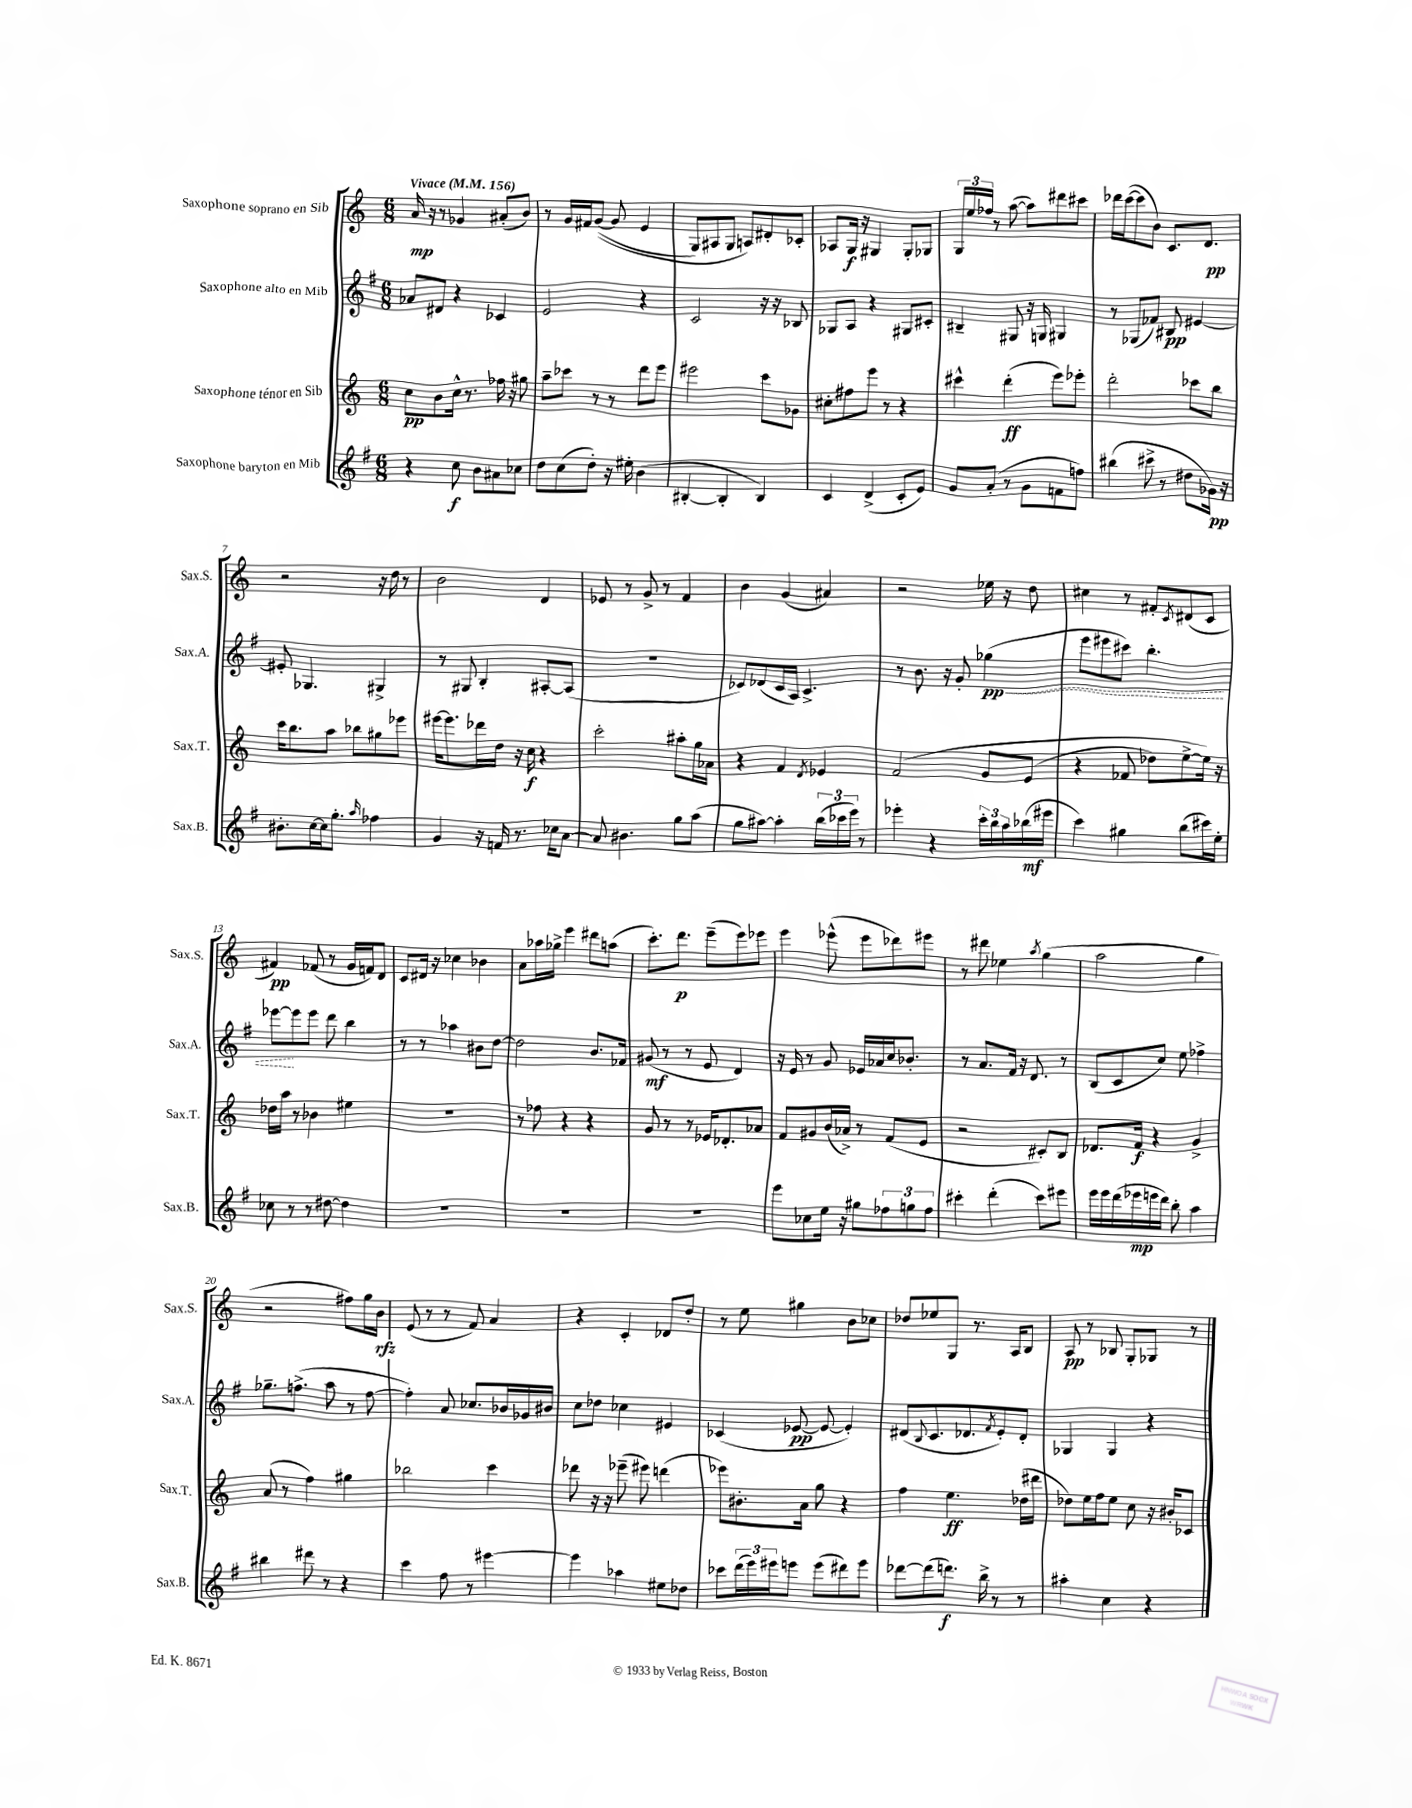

**kern	**kern	**kern	**kern
*staff4	*staff3	*staff2	*staff1
*clefG2	*clefG2	*clefG2	*clefG2
*k[f#]	*k[]	*k[f#]	*k[]
*M6/8	*M6/8	*M6/8	*M6/8
*MM156	*MM156	*MM156	*MM156
4r	8cc	8a-	16a
.	.	.	16r
.	8b	8d#	8r
8cc	16cc^^	4r	4g-
.	8.r	.	.
8b	.	.	.
8a#	16ff-	4c-	(8a#'
.	16r	.	.
8cc-	8gg#	.	8b)
=	=	=	=
8dd	8aa~	2e	8r
(8cc	8ccc-	.	16g
.	.	.	16f#
8dd')	8r	.	&(([8g
16r	8r	.	8g]
16ee#'	.	.	.
(4b	8ddd	4r	4e
.	8eee	.	.
=	=	=	=
[4B#'	2eee#	2c	8G)
.	.	.	8A#
4B#']	.	.	8G
.	.	.	8A&)
4B#)	8ccc	16r	8d#'
.	.	16r	.
.	8g-	8B-	8c-'
=	=	=	=
4c	8cc#'	8G-	8A-
.	8ff#	8A	16G
.	.	.	16r
(4d^	8eee	4r	4G#
.	8r	.	.
8c'	4r	8G#	8G#'
8e)	.	8c#'	8G-
=	=	=	=
8g	4ccc#^^	4B#~	24G
.	.	.	24ee
.	.	.	24ff-
(8a'	.	.	8r
8r	(4ddd'	8G#	([8aa
8g	.	16r	8aa])
.	.	16G	.
8f	8eee)	4G#	8ddd#
8ff)	8eee-'	.	8ccc#
=	=	=	=
(4bb#	2ddd'	8r	16ddd-
.	.	.	([16ccc
.	.	(8G-	8ccc]
8ccc#^	.	8f-)	8b)
8r	.	8B#	8.c
8dd#	8ccc-	[4e#	.
.	.	.	8.d
16g-)	8bb	.	.
16r	.	.	.
=	=	=	=
8.b#'	16ccc	8e#']	2r
.	8.bb	.	.
.	.	4.G-	.
[16cc	.	.	.
16cc]	8aa	.	.
8.gg'	.	.	.
.	8bb-	.	.
16qqaa	.	.	.
4ff-	8gg#	4G#^	16r
.	.	.	16dd
.	8eee-	.	8r
=	=	=	=
4g	[16eee#	8r	2b
.	8.eee#]	.	.
.	.	8G#	.
16r	16ddd-	4B'	.
16f	16dd	.	.
8.r	16r	.	.
.	16cc	.	.
.	4r	[8A#'	4d
16cc-	.	.	.
[8a	.	(8A#]	.
=	=	=	=
8a]	2ccc'	2.r	8e-
4.b#	.	.	8r
.	.	.	8g^
.	.	.	8r
8gg	8aa#'	.	4f
(8aa	16gg	.	.
.	16a-	.	.
=	=	=	=
8gg	4r	8c-)	4b
[8aa#)	.	(8d-	.
4aa#']	4f	16c-	(4g
.	.	16A)	.
.	.	4.c-^	.
.	8qd	.	.
(24bb	4e-	.	4a#)
24ccc-	.	.	.
24eee)	.	.	.
8r	.	.	.
=	=	=	=
4eee-'	&(2f	8r	2r
.	.	8.b	.
4r	.	.	.
.	.	16r	.
.	.	8g'	.
24ccc'	8g	(4gg-	16ee-
24bb	.	.	.
.	.	.	16r
24aa	.	.	.
(16bb-	(8e	.	8dd
16eee#	.	.	.
=	=	=	=
4ccc)	4r	8eee	4cc#
.	.	8eee#	.
4gg#	8f-	8ccc#)	8r
.	8dd-)	4.bb'	8f#'
.	.	.	8qc
(8bb	[8ee^	.	(8d#
16ccc#)	16ee]&)	.	8c
16ee'	16r	.	.
=	=	=	=
8cc-	16dd-	[8eee-	4f#)
.	16aa	.	.
8r	8r	8eee-]	.
8r	4b-	8eee-	(8f-
[8dd#	.	8ddd	8r
4dd#]	4ee#	4bb	16g
.	.	.	16f)
.	.	.	8d
=	=	=	=
2.r	2.r	8r	8c
.	.	8r	16d#
.	.	.	16r
.	.	4aa-	4cc-
.	.	8b#	4b-
.	.	[8dd	.
=	=	=	=
2.r	8r	2dd]	8a
.	8ff-	.	16aa-
.	.	.	16gg-^
.	4r	.	4eee
.	4r	8.b	8ddd#
.	.	.	(8aa
.	.	16f-	.
=	=	=	=
2.r	8g	(8g#	8.ccc')
.	8r	8r	.
.	.	.	8.ddd
.	8r	8r	.
.	16e-	8e	(8eee~
.	8.d-'	.	.
.	.	4d)	8eee)
.	8a-	.	8eee-
=	=	=	=
8eee	8f	16r	4eee
.	.	16e	.
8cc-	8g#	8r	.
16ee	(16b	8g	(8eee-^^
16r	16a-^)	.	.
8gg#	8r	16e-	8eee-
.	.	16a-	.
12ff-	(8f	16cc	8ddd-)
.	.	8.b-'	.
12gg	.	.	.
.	8e	.	8eee#
12ff-	.	.	.
=	=	=	=
4ccc#'	2r	8r	8r
.	.	8.a	8ddd#
(4ddd'	.	.	4ee-
.	.	16f#	.
.	.	16r	.
.	.	8.d	.
.	.	.	8qaa
8ccc#)	8c#')	.	(4gg
8eee#	8B	8r	.
=	=	=	=
16eee	8.d-	(8B	2aa
16eee	.	.	.
(16ddd	.	8c	.
16eee-	16f	.	.
16eee	4r	8cc)	.
16ddd)	.	.	.
8bb'	.	8ee	.
4aa	4g^	4ff-^	4gg
=	=	=	=
4bb#	(8a	8.gg-~	2r
.	8r	.	.
.	.	(8.ff^	.
8ddd#	4ff)	.	.
8r	.	8aa	.
4r	4gg#	8r	8ff#)
.	.	[8ff	16gg
.	.	.	16b
=	=	=	=
4ccc	2bb-	4ff'])	(8e
.	.	.	8r
8ff#	.	8a	8r
8r	.	8.cc-	8f)
[4eee#	4ccc	.	4a
.	.	16b-	.
.	.	16g-	.
.	.	16b#	.
=	=	=	=
4eee#]	8ddd-	8cc	4r
.	16r	8dd-	.
.	16r	.	.
4aa-	(8eee-~	4cc-	4c'
.	8eee#)	.	.
8ee#	(4ddd	4e#	8d-
8dd-	.	.	8dd'
=	=	=	=
8ccc-	8eee-)	(4c-	8r
(24ddd	8.b#'	.	8ee
24eee)	.	.	.
24eee#	.	.	.
8eee	.	[8e-	4gg#
.	16a	.	.
(8eee	8gg	8e-_	.
8ddd#)	4r	4e-'])	8b
8eee	.	.	8cc-
=	=	=	=
[8ddd-	4ff	(8d#	8dd-
.	.	8qqB	.
(8ddd-]	.	8.c	8ee-
8.ddd)	4.ee	.	8G
.	.	8.d-	.
.	.	.	8.r
16bb^	.	.	.
.	.	8qf#	.
8r	.	8e')	.
.	.	.	16A
8r	(16dd-	8d-'	8B
.	16ddd#	.	.
=	=	=	=
4aa#'	8dd-)	4G-	8A
.	16ee	.	8r
.	16ff	.	.
4cc	8ee	4G-	8B-
.	8cc	.	8G'
4r	16r	4r	8G-
.	16b#'	.	.
.	8c-	.	8r
==	==	==	==
*-	*-	*-	*-
